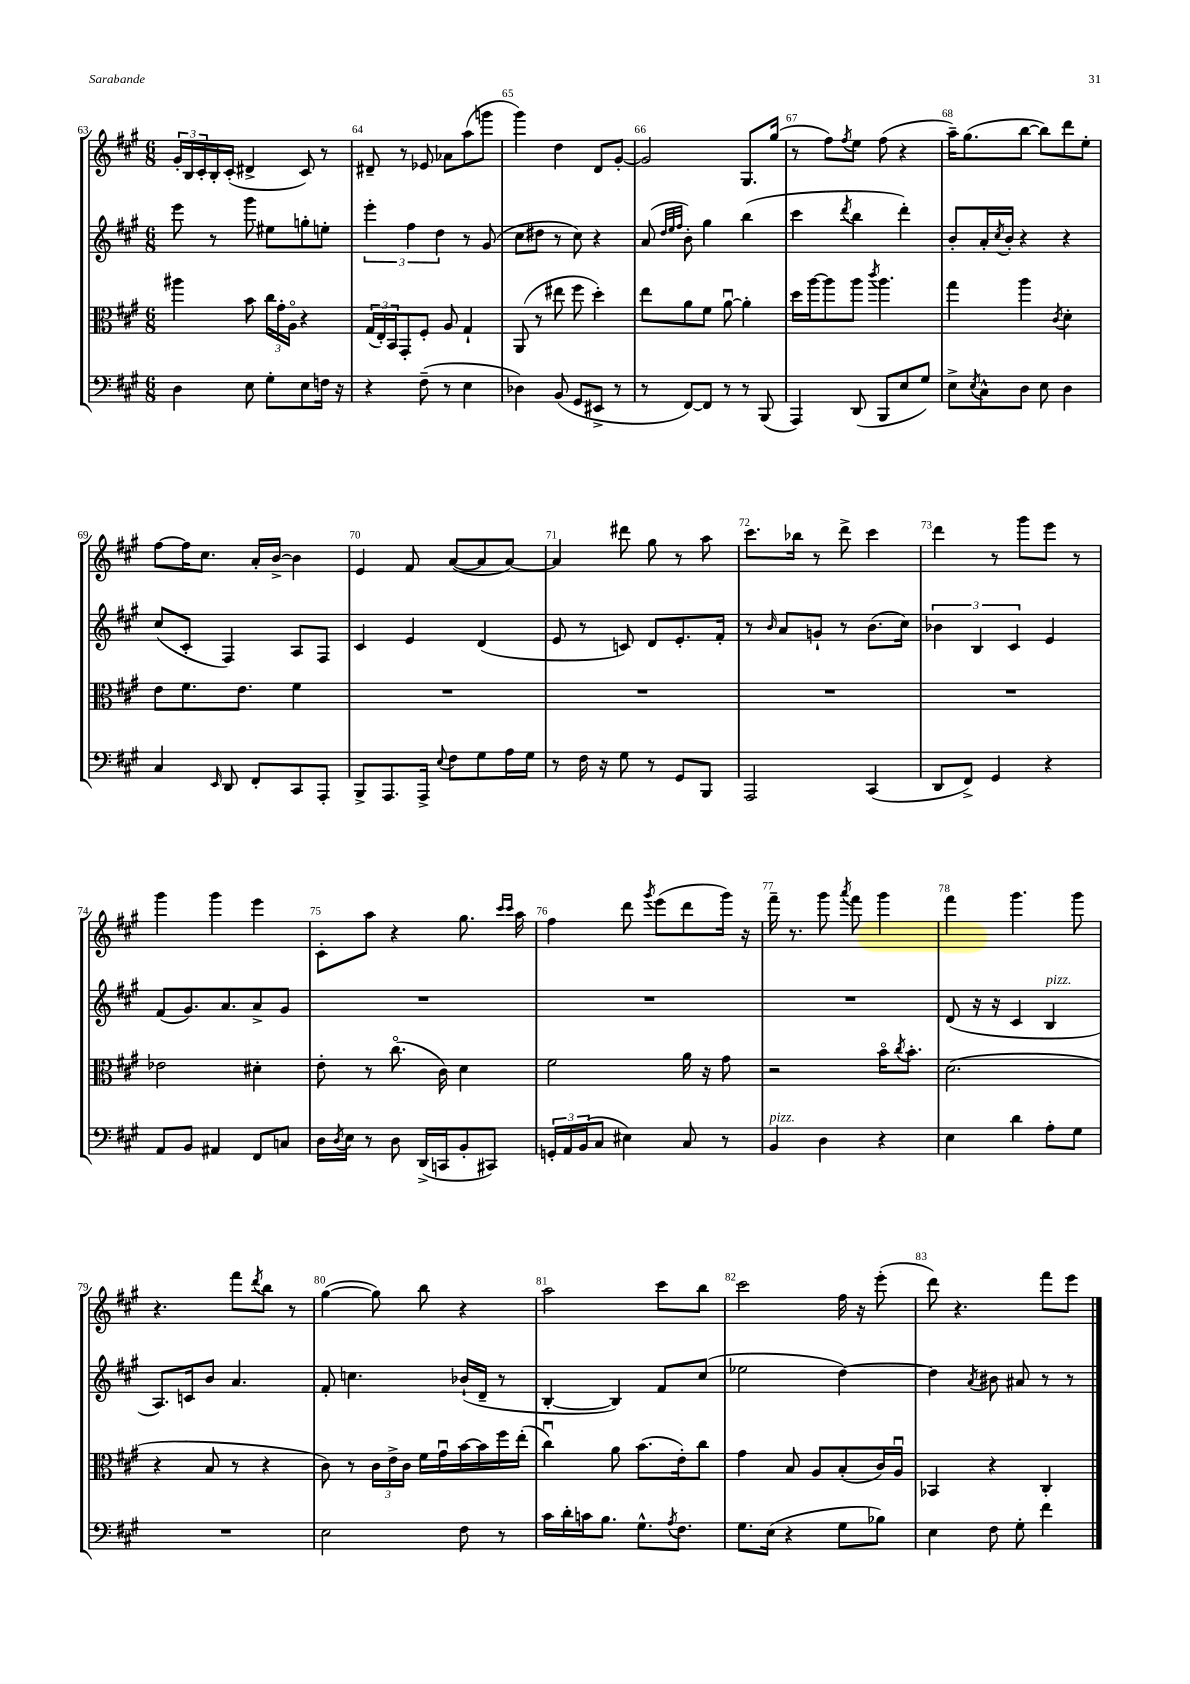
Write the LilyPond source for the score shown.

<<
\new StaffGroup <<
\new Staff = "s0" {
    \clef treble \key a \major \numericTimeSignature \time 6/8
    \tuplet 3/2 { gis'16-. b16 cis'16-. } b16-. cis'16-.( dis'4-> cis'8) r8 |
    dis'8-- r8 ees'8 aes'8 a''8( g'''8 |
    gis'''4) d''4 d'8 gis'8~-. |
    gis'2 gis8. gis''16( |
    r8 fis''8) \acciaccatura { fis''8 } e''8 fis''8( r4 |
    a''16--) gis''8.( b''8~ b''8) d'''8 e''8-. |
    fis''8~ fis''16 cis''8. a'16-. b'16~-> b'4 |
    e'4 fis'8 a'8~( a'8 a'8~) |
    a'4 dis'''8 gis''8 r8 a''8 |
    cis'''8. bes''16 r8 d'''8-> cis'''4 |
    d'''4 r8 gis'''8 e'''8 r8 |
    gis'''4 gis'''4 e'''4 |
    cis'8-. a''8 r4 gis''8. \grace { cis'''16 cis'''16 } a''16 |
    fis''4 d'''8 \acciaccatura { gis'''8 } e'''8( d'''8 gis'''16) r16 |
    fis'''16-- r8. gis'''8 \acciaccatura { a'''8 } fis'''8 gis'''4 |
    fis'''4 gis'''4. gis'''8 |
    r4. fis'''8 \acciaccatura { d'''8 } b''8 r8 |
    gis''4~( gis''8) b''8 r4 |
    a''2 cis'''8 b''8 |
    cis'''2 fis''16 r16 e'''8-.( |
    d'''8) r4. fis'''8 e'''8 \bar "|." |
}
\new Staff = "s1" {
    \clef treble \key a \major \numericTimeSignature \time 6/8
    e'''8 r8 gis'''8 eis''8 g''8-. e''8-. |
    \tuplet 3/2 { e'''4-. fis''4 d''4 } r8 gis'8( |
    cis''8 dis''8 r8 cis''8) r4 |
    a'8( \grace { d''32 e''32 fis''32 } b'8-.) gis''4 b''4( |
    cis'''4 \acciaccatura { d'''8 } b''4 d'''4-.) |
    b'8-. a'16-. \acciaccatura { cis''8 } b'16-. r4 r4 |
    cis''8( cis'8-. fis4) a8 fis8 |
    cis'4 e'4 d'4( |
    e'8 r8 c'8) d'8 e'8.-. fis'16-. |
    r8 \grace { b'16 } a'8 g'8-! r8 b'8.( cis''16) |
    \tuplet 3/2 { bes'4 b4 cis'4 } e'4 |
    fis'8( gis'8.) a'8. a'8-> gis'8 |
    R2. |
    R2. |
    R2. |
    d'8( r16 r16 cis'4 b4^\markup { \italic "pizz." } |
    a8.) c'16 b'8 a'4. |
    fis'8-. c''4. bes'16-!( d'16-- r8 |
    b4~-. b4) fis'8 cis''8( |
    ees''2 d''4~) |
    d''4 \acciaccatura { a'8 } bis'8 ais'8 r8 r8 \bar "|." |
}
\new Staff = "s2" {
    \clef alto \key a \major \numericTimeSignature \time 6/8
    ais''4 b'8 \tuplet 3/2 { cis''16 gis'16-. a16\flageolet } r4 |
    \tuplet 3/2 { gis16( e16-.) b,16 } gis,8-. fis8-. a8 gis4-! |
    a,8( r8 eis''8 fis''8 d''4-.) |
    e''8 a'8 fis'8 a'8~\downbow a'4-. |
    d''16 a''16~ a''8 a''8 \acciaccatura { cis'''8 } a''4. |
    gis''4 a''4 \acciaccatura { cis'8 } d'4-. |
    e'8 fis'8. e'8. fis'4 |
    R2. |
    R2. |
    R2. |
    R2. |
    ees'2 dis'4-. |
    e'8-. r8 cis''8.\flageolet( cis'16) d'4 |
    fis'2 a'16 r16 gis'8 |
    r2 b'16\flageolet \acciaccatura { cis''8 } b'8.-. |
    d'2.( |
    r4 b8 r8 r4 |
    cis'8) r8 \tuplet 3/2 { cis'16 e'16-> cis'16 } fis'16 gis'16\downbow b'16~ b'16 fis''16 e''16-.( |
    cis''4\downbow) a'8 b'8.( e'16-.) cis''8 |
    gis'4 b8 a8 b8-.( cis'16) a16\downbow |
    bes,4 r4 cis4-. \bar "|." |
}
\new Staff = "s3" {
    \clef bass \key a \major \numericTimeSignature \time 6/8
    d4 e8 gis8-. e8 f16 r16 |
    r4 fis8--( r8 e4 |
    des4) b,8( gis,8 eis,8-> r8 |
    r8 fis,8~) fis,8 r8 r8 b,,8( |
    a,,4) d,8( b,,8 e8 gis8) |
    e8-> \acciaccatura { e8 } cis8-^ d8 e8 d4 |
    cis4 \grace { e,16 } d,8 fis,8-. cis,8 a,,8-. |
    b,,8-> a,,8. a,,16-> \appoggiatura { e8 } fis8 gis8 a16 gis16 |
    r8 fis16 r16 gis8 r8 gis,8 b,,8 |
    a,,2 cis,4( |
    d,8 fis,8->) gis,4 r4 |
    a,8 b,8 ais,4 fis,8 c8 |
    d16 \acciaccatura { d8 } e16 r8 d8 d,16->( c,16 b,8-. cis,8) |
    \tuplet 3/2 { g,16-. a,16 b,16( } cis8 eis4) cis8 r8 |
    b,4^\markup { \italic "pizz." } d4 r4 |
    e4 d'4 a8-. gis8 |
    R2. |
    e2 fis8 r8 |
    cis'16 d'16-. c'16 b8. gis8.-^ \acciaccatura { a8 } fis8. |
    gis8. e16( r4 gis8 bes8) |
    e4 fis8 gis8-. fis'4 \bar "|." |
}
>>
>>
\layout { \context { \Score currentBarNumber = #63 \override BarNumber.break-visibility = ##(#f #t #t) barNumberVisibility = #all-bar-numbers-visible } }
